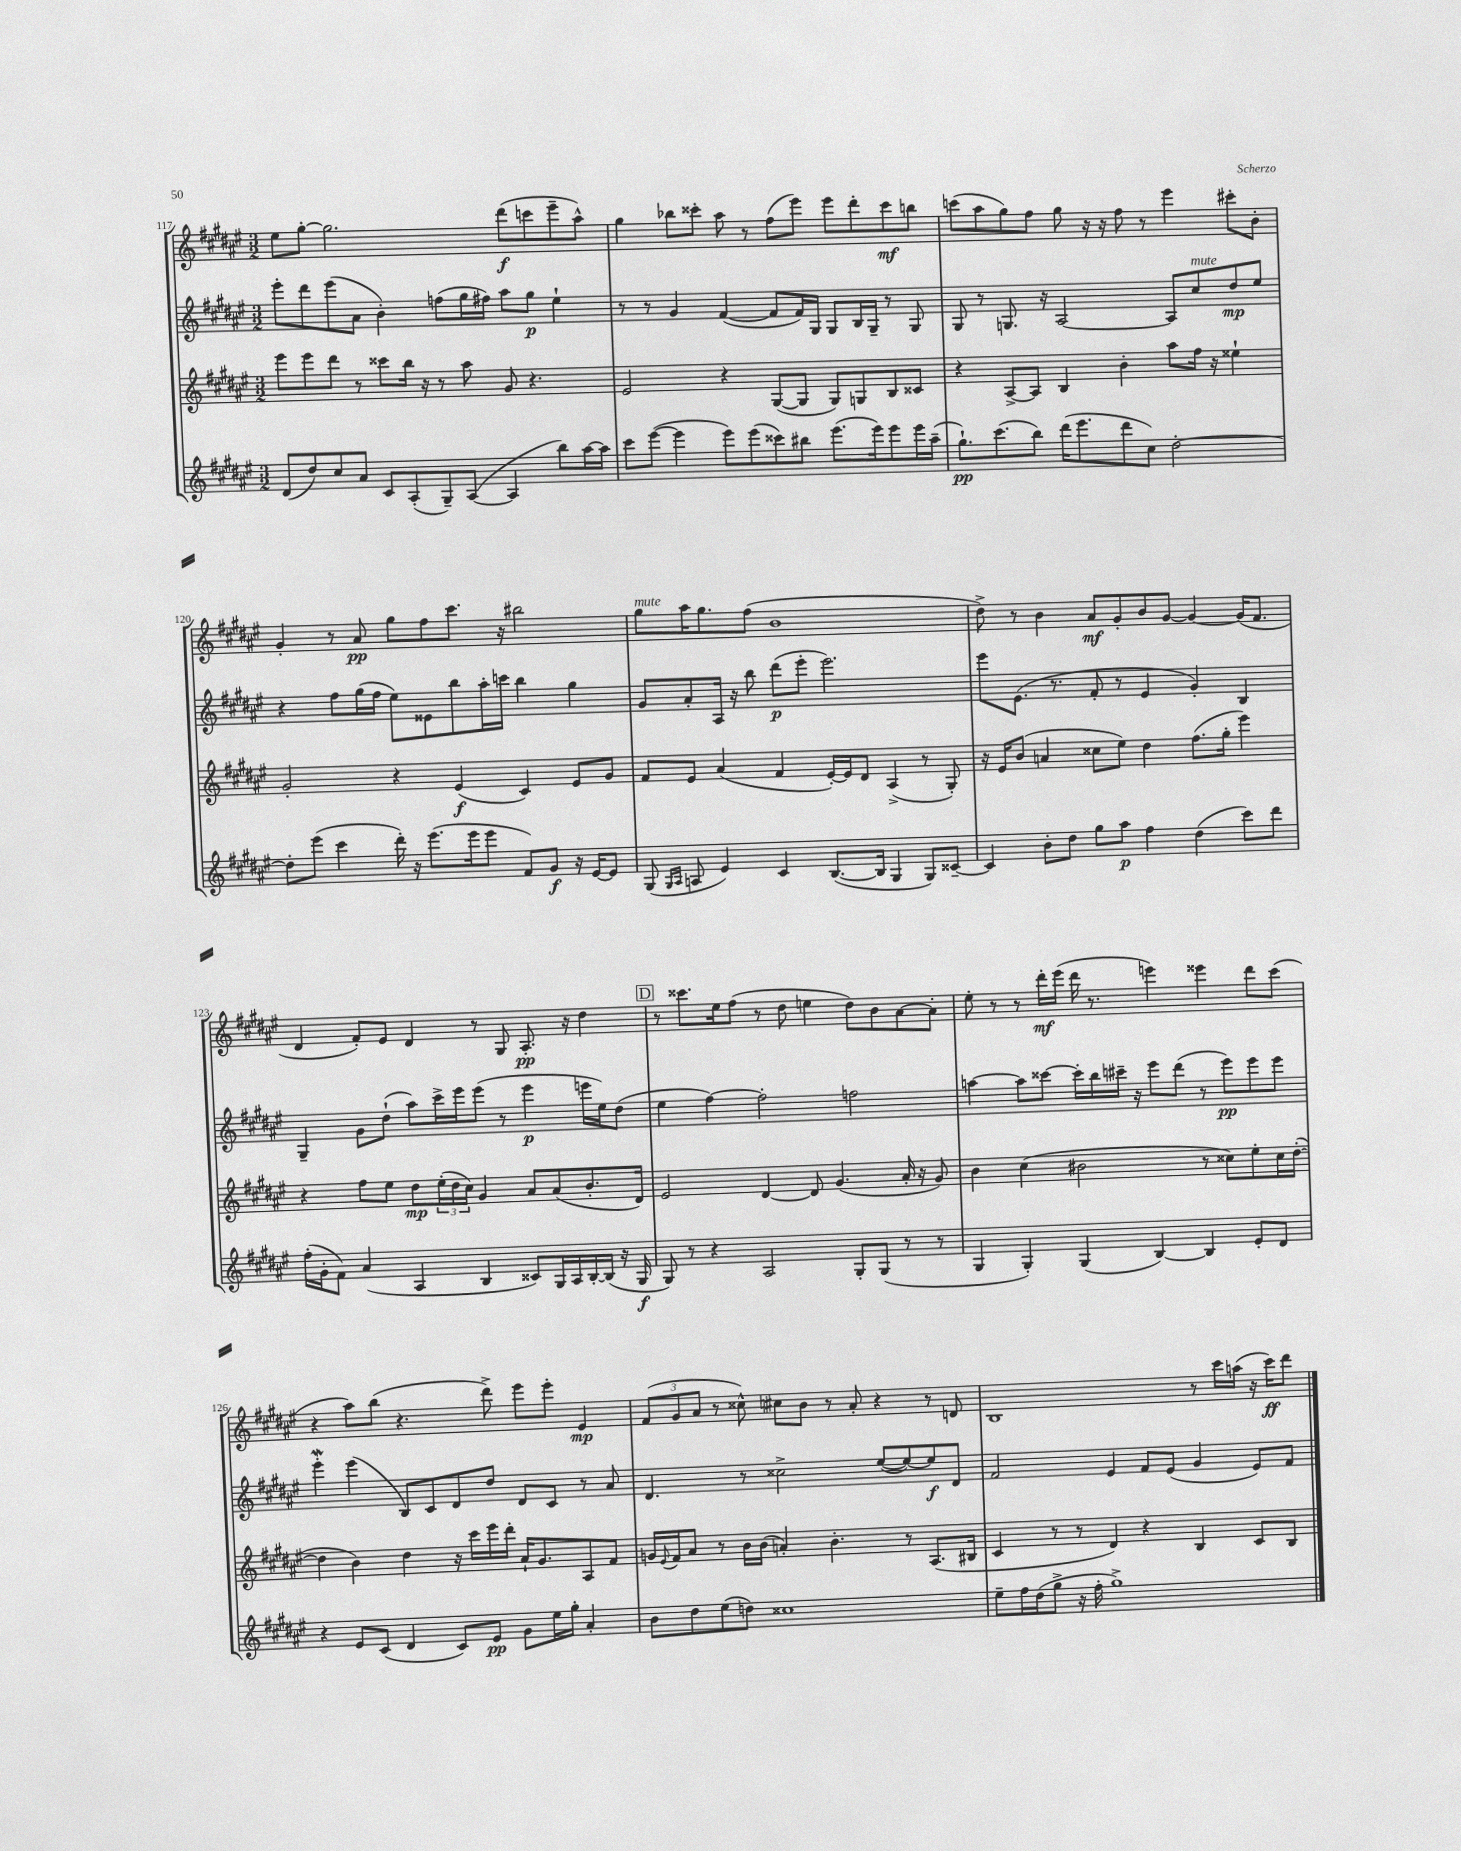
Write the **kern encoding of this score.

**kern	**kern	**kern	**kern
*staff4	*staff3	*staff2	*staff1
*clefG2	*clefG2	*clefG2	*clefG2
*k[f#c#g#d#a#e#]	*k[f#c#g#d#a#e#]	*k[f#c#g#d#a#e#]	*k[f#c#g#d#a#e#]
*M3/2	*M3/2	*M3/2	*M3/2
(8d#	8eee#	8eee#'	8ee#
8dd#)	8eee#	8ddd#	[8gg#'
8cc#	8ddd#	(8eee#	2.gg#]
8a#	8r	8a#	.
8c#	8ccc##	4b')	.
(8A#'	16bb	.	.
.	16r	.	.
8G#~)	8r	(8ff	.
([8A#	8aa#	16gg#	.
.	.	16ff#)	.
4A#]	8g#	8aa#	(8ddd#
.	4.r	8gg#	8ccc
8bb)	.	4ee#`	8eee#~
[16aa#	.	.	8aa#^^)
16aa#]	.	.	.
=	=	=	=
8ccc#	2e#	8r	4gg#
([8eee#	.	8r	.
4eee#]	.	4g#	8bb-
.	.	.	8ccc##'
8eee#)	4r	([4f#	8aa#
(8eee#	.	.	8r
8ccc##)	([8G#	8f#]	(8ff#
8bb#	8G#]	16f#)	8eee#)
.	.	16G#	.
(8.eee#	8G#)	8G#	8eee#
.	8G	16B	8ddd#'
16eee#)	.	16G#~	.
8eee#	8B	8r	8ccc##
16eee#	8c##	8G#	8bb
(16aa#~	.	.	.
=	=	=	=
8.gg#`)	4r	8G#	(8ccc
.	.	8r	8aa#
(8.ccc#	.	.	.
.	[8A#^	8.G	8gg#)
8bb)	8A#]	.	8ff#
.	.	16r	.
(16ddd#	4B	[2A#	8gg#
8.eee#	.	.	.
.	.	.	16r
.	.	.	16r
8ddd#	4b'	.	8ff#
8cc#)	.	.	8r
[2dd#'	8aa#	8A#]	4eee#
.	16ff#	8cc#	.
.	16r	.	.
.	4ee##`	8dd#	8ccc#'
.	.	8ee#	8b'
=	=	=	=
8dd#']	2g#'	4r	4g#'
(8eee#	.	.	.
4ccc#	.	8ff#	8r
.	.	(16gg#	8a#
.	.	16ff#	.
16ddd#')	4r	8ee#)	8gg#
16r	.	.	.
(8.eee#	.	8e##	8ff#
.	(4e#	8bb	8.ccc#
16eee#	.	.	.
8eee#	.	16aa#'	.
.	.	16ccc	16r
8f#)	4c#)	4bb	2bb#
8g#	.	.	.
16r	8e#	4gg#	.
[16e#	.	.	.
8e#]	8g#	.	.
=	=	=	=
(8G#	8f#	8g#	8gg#
16qqG#	.	.	.
16qqA#	.	.	.
8A	8e#	8a#'	16aa#
.	.	.	8.gg#
4e#)	(4a#	16A#	.
.	.	16r	.
.	.	8bb	(8ff#
4c#	4f#	(8ddd#	1b
.	.	8eee#'	.
([8.B	[16e#')	2.eee#)	.
.	16e#]	.	.
.	8d#	.	.
16B]	.	.	.
4G#	(4A#^	.	.
8G#)	8r	.	.
[8c##~	8G#')	.	.
=	=	=	=
4c##]	16r	8eee#	8dd#^)
.	16e#	.	.
.	(8b	(8.e#	8r
8b'	4a	.	4b
.	.	8.r	.
8dd#	.	.	.
8gg#	8cc##	8f#'	8a#
8aa#	8ee#)	8r	8g#'
4ff#	4dd#	4e#	8b
.	.	.	[8g#
(4dd#	(8.ff#	4g#')	4g#_
.	16gg#'	.	.
8ccc#)	4eee#)	4B	(16g#]
.	.	.	8.f#
8ddd#	.	.	.
=	=	=	=
(16ff#'	4r	4G#~	4d#
16g#'	.	.	.
8f#)	.	.	.
(4a#	8ff#	8g#	8f#')
.	8ee#	(8dd#`	8e#
4A#	8dd#	8aa#)	4d#
.	(24ee#'	16ccc#^	.
.	24dd#	.	.
.	.	16eee#	.
.	24cc#)	.	.
4B	4g#	(8eee#	8r
.	.	8r	8G#
8c##)	8a#	4eee#	8.A#'
16G#	(8a#	.	.
16A#	.	.	16r
[16B'	8.b'	16eee	4dd#
(16B]	.	16ee#)	.
16r	.	(8dd#	.
16G#	16d#)	.	.
=	=	=	=
8G#)	2e#	4ee#	8r
8r	.	.	8.ccc##
4r	.	[4ff#)	.
.	.	.	16ee#
.	.	.	(8ff#
2A#	[4d#	2ff#']	8r
.	.	.	8dd#
.	8d#]	.	4ee
.	(4.g#	.	.
8G#'	.	2ff	8dd#)
(8G#	.	.	8b
8r	16a#'	.	[8a#
.	16r	.	.
8r	8g#)	.	8a#']
=	=	=	=
4G#	4b	[4aa	8ee#'
.	.	.	8r
4G#')	(4cc#	8aa]	8r
.	.	[8ccc##	16ddd#'
.	.	.	(16eee#
(4G#	2b#	16ccc##']	16ddd#
.	.	16bb	8.r
.	.	16ccc#~	.
.	.	16r	.
[4B)	.	8eee#	4eee)
.	.	(8ddd#	.
4B]	8r	8r	4eee##
.	8cc##)	8eee#)	.
8e#'	8ee#'	8eee#	8ddd#
8d#	16cc##	8eee#	(8ccc#
.	([16dd#'	.	.
=	=	=	=
4r	4dd#]	4eee#'	4r
8e#	4b)	(4eee#	8aa#)
(8c#	.	.	(8bb
4d#	4dd#	8B)	4.r
.	.	8c#	.
8c#)	16r	8d#	.
.	16ccc#	.	.
8e#	16eee#	8dd#	8ddd#^)
.	16ddd#'	.	.
8g#	16a#`	8d#	8eee#
.	8.g#	.	.
16ee#	.	8c#	8eee#'
16gg#'	.	.	.
4a#'	8A#	8r	4e#
.	8f#	8a#	.
=	=	=	=
8b	16g	4.d#	(12f#
.	8qqe#	.	.
.	16f#	.	.
.	.	.	12g#
8dd#	8a#	.	.
.	.	.	12a#
(8ee#	8r	.	8r
8dd)	16b	8r	8cc##^^)
.	(16b	.	.
1cc##	4a')	2cc##^	8cc#
.	.	.	8b
.	4.b'	.	8r
.	.	.	8a#'
.	.	([8ee#	4r
.	8r	8ee#_)	.
.	(8.A#	8ee#]	8r
.	.	8d#	8d
.	16B#	.	.
=	=	=	=
8ee#~	4c#	2f#	1B
16ff#	.	.	.
(16dd#	.	.	.
8gg#^	8r	.	.
16r	8r	.	.
16ff#'	.	.	.
1gg#^)	4d#)	4e#	.
.	4r	8f#	.
.	.	(8e#	.
.	4B	4g#	8r
.	.	.	16ccc#
.	.	.	(16aa
.	8c#	8e#)	16r
.	.	.	16ccc#)
.	8B	8f#	8ddd#
==	==	==	==
*-	*-	*-	*-
